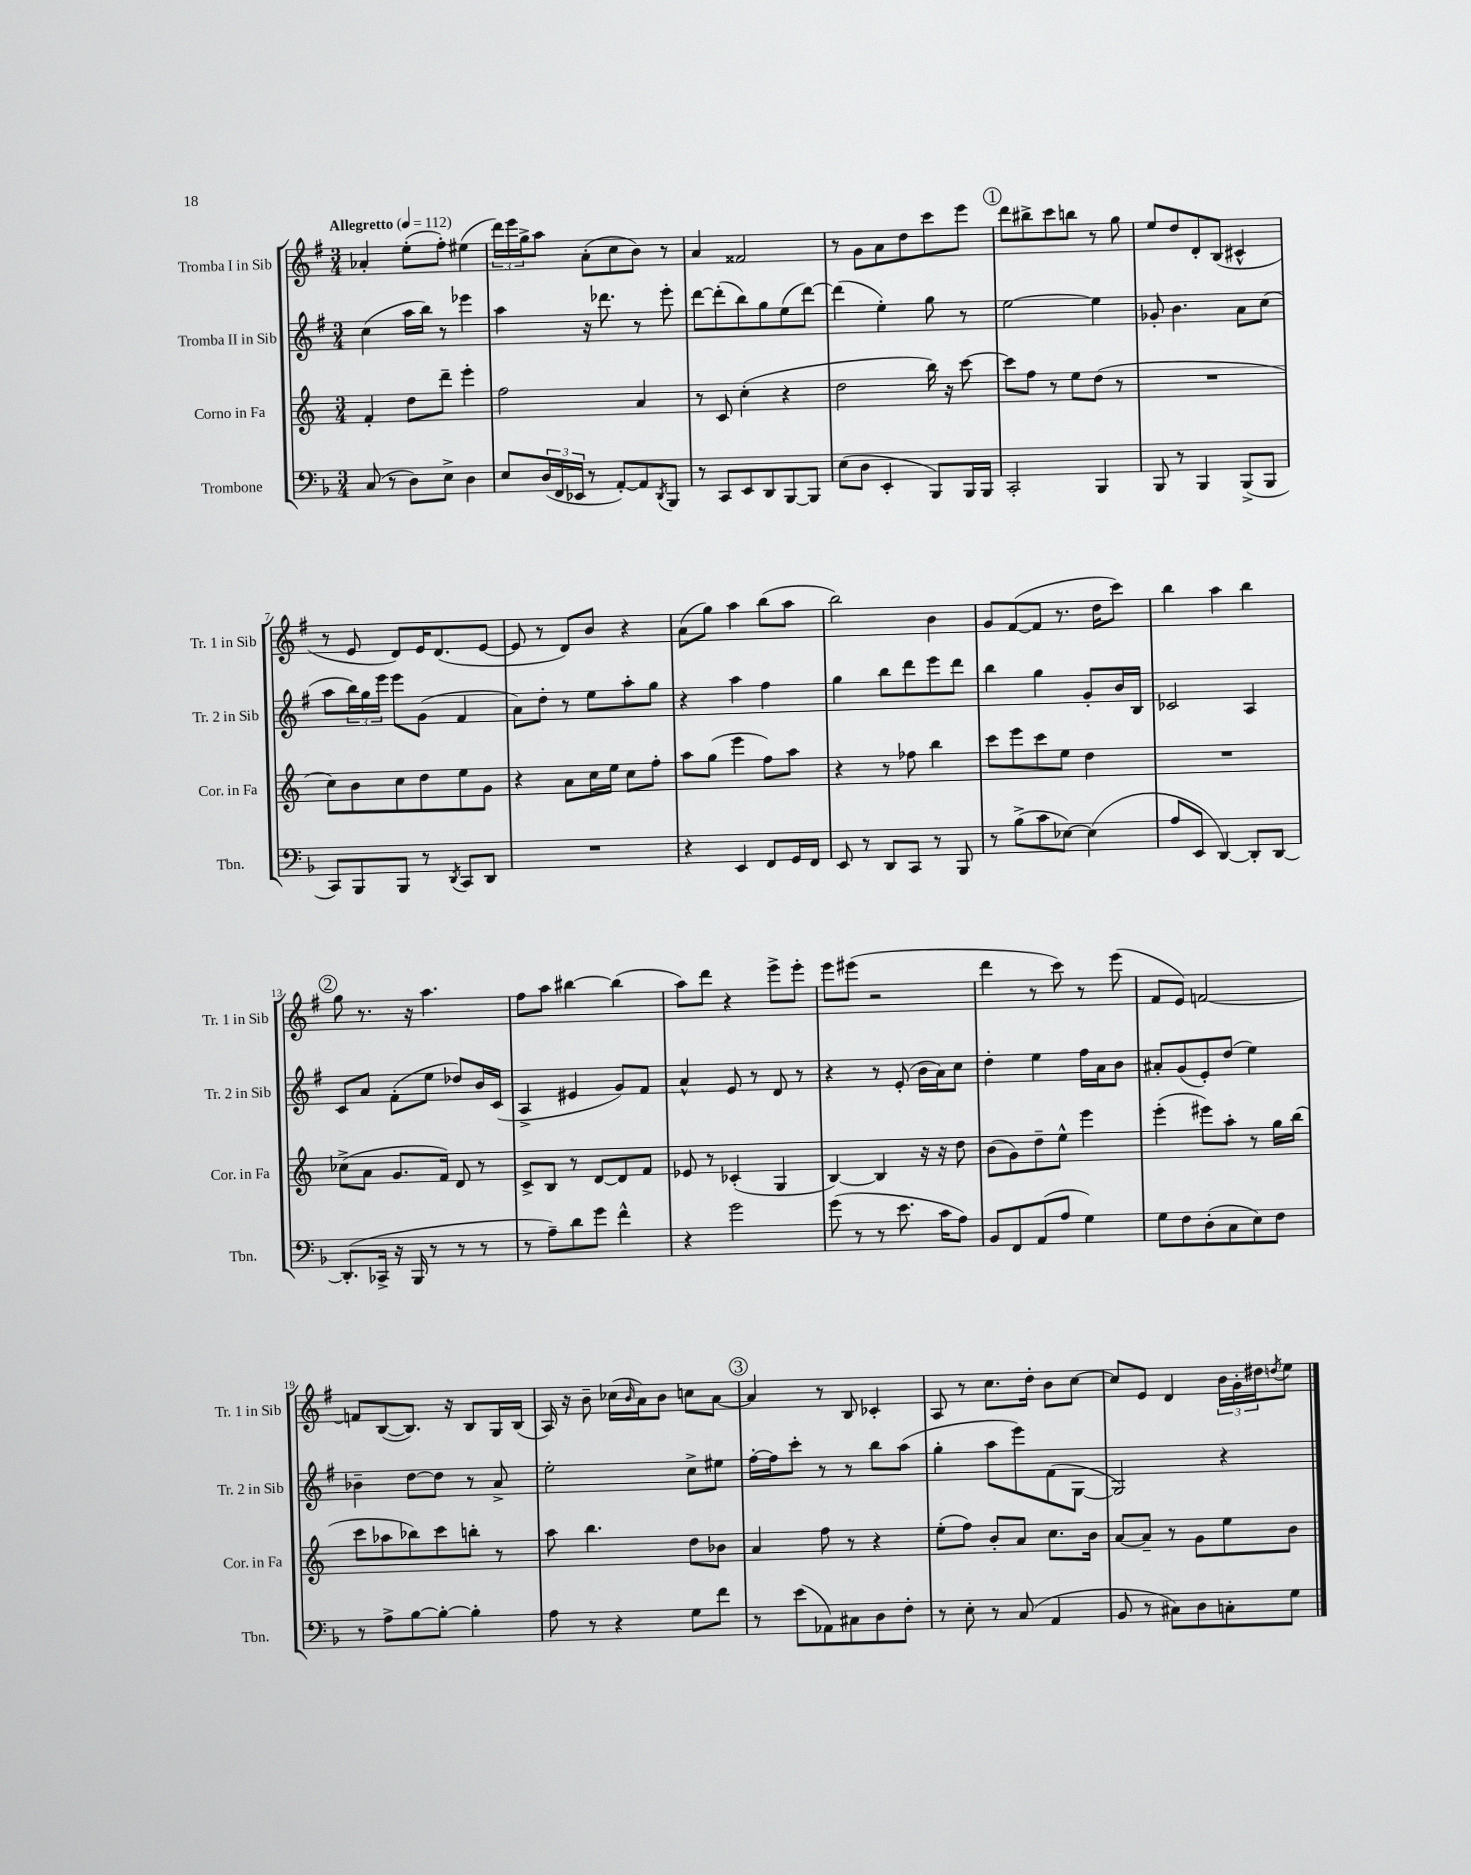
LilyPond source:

<<
\new StaffGroup <<
\new Staff = "s0" \with { instrumentName = "Tromba I in Sib" shortInstrumentName = "Tr. 1 in Sib" } {
    \clef treble \key g \major \numericTimeSignature \time 3/4 \tempo "Allegretto" 4 = 112
    aes'4-. e''8-.( fis''8-.) eis''4( |
    \tuplet 3/2 { d'''16) e'''16 g''16-> } a''8 a'8-.( c''8 b'8) r8 |
    a'4 fisis'2 |
    r8 g'8 a'8 d''8 c'''8 e'''8 |
    \mark \markup { \circle "1" } d'''8 bis''8-> c'''8 b''8 r8 g''8 |
    e''8 d''8 d'8-. b8( cis'4-^ |
    r8 e'8 d'8) e'16 d'8.( e'8~ |
    e'8 r8 d'8) b'8 r4 |
    a'8( g''8) a''4 b''8( a''8 |
    b''2) b'4 |
    g'8 fis'8~( fis'8 r8. d''16 c'''8) |
    b''4 a''4 b''4 |
    \mark \markup { \circle "2" } g''8 r8. r16 a''4. |
    fis''8 a''8 bis''4~ bis''4( |
    a''8) d'''8 r4 e'''8-> e'''8-. |
    e'''8 eis'''8( r2 |
    d'''4 r8 c'''8) r8 e'''8( |
    fis'8 e'8) f'2~ |
    f'8 b8~( b8.) r16 b8 g16 b16( |
    a16) r16 b'8-- ces''16( \grace { b'16 } a'16) b'8 c''8 a'8~ |
    \mark \markup { \circle "3" } a'4 r8 b8 ces'4-. |
    a8 r8 c''8. d''16-. b'8 c''8~ |
    c''8 e'8 d'4 \tuplet 3/2 { b'16 g'16-. dis''16 } \acciaccatura { d''8 } e''8 \bar "|." |
}
\new Staff = "s1" \with { instrumentName = "Tromba II in Sib" shortInstrumentName = "Tr. 2 in Sib" } {
    \clef treble \key g \major \numericTimeSignature \time 3/4
    c''4( a''16 b''16) r8 ees'''4 |
    a''4 r16 des'''8. r8 e'''8-. |
    d'''8~ d'''8-.( b''8) g''8 e''8( d'''8~) |
    d'''4( e''4-.) g''8 r8 |
    \mark \markup { \circle "1" } e''2~ e''4 |
    ges'8-. b'4. a'8 c''8( |
    a''8 \tuplet 3/2 { b''16) g''16 e'''16 } e'''8 g'8( fis'4 |
    a'8) d''8-. r8 e''8 a''8-. g''8 |
    r4 a''4 fis''4 |
    g''4 b''8 d'''8 e'''8 d'''8 |
    b''4 g''4 g'8-. b'16 b16 |
    ces'2 a4 |
    \mark \markup { \circle "2" } c'8 a'8 fis'8-.( e''8 des''8) b'16 c'16( |
    a4-> eis'4 g'8) fis'8 |
    a'4-^ e'8 r8 d'8 r8 |
    r4 r8 e'8-.( b'16 a'16) c''8 |
    d''4-. e''4 fis''16 a'16 b'8 |
    ais'8-. g'8( e'8-.) d''8( e''4) |
    bes'4-- d''8~ d''8 r8 a'8-> |
    e''2-. c''8-> eis''8 |
    \mark \markup { \circle "3" } fis''16~-. fis''16 c'''8-. r8 r8 b''8 a''8( |
    g''4-. a''8 e'''8) fis'8( g8~ |
    g2) r4 \bar "|." |
}
\new Staff = "s2" \with { instrumentName = "Corno in Fa" shortInstrumentName = "Cor. in Fa" } {
    \clef treble \key c \major \numericTimeSignature \time 3/4
    f'4-. d''8 d'''8-- e'''4-. |
    f''2 a'4 |
    r8 c'8 c''4-.( r4 |
    d''2 b''16) r16 c'''8~ |
    \mark \markup { \circle "1" } c'''8 f''8 r8 e''8 d''8( r8 |
    R2. |
    c''8) b'8 c''8 d''8 e''8 g'8 |
    r4 a'8 c''16 e''16 c''8 f''8-. |
    a''8 g''8( e'''4 f''8) a''8 |
    r4 r8 fes''8 b''4 |
    c'''8 e'''8 c'''8 e''8 d''4 |
    R2. |
    \mark \markup { \circle "2" } ces''8->( a'8 g'8. f'16) d'8 r8 |
    c'8-> b8 r8 d'8~ d'8 f'8 |
    ees'8 r8 ces'4-.( g4 |
    b4~) b4 r16 r16 d''8 |
    b'8( g'8) d''8-- e''8-^ e'''4 |
    e'''4-.( eis'''8) a''8-. r8 g''16 b''16( |
    c'''8 aes''8 bes''8) c'''8 b''8-. r8 |
    a''8 b''4. d''8 bes'8 |
    \mark \markup { \circle "3" } a'4 f''8 r8 r4 |
    e''8-.( f''8) b'8-. a'8 c''8. b'16 |
    a'8~ a'8-- r8 g'8 e''8 b'8 \bar "|." |
}
\new Staff = "s3" \with { instrumentName = "Trombone" shortInstrumentName = "Tbn." } {
    \clef bass \key f \major \numericTimeSignature \time 3/4
    c8( r8 d8) e8-> d4 |
    e8 \tuplet 3/2 { d16( f,16 ees,16 } r8 a,8~-.) a,8 \acciaccatura { d,8 } bes,,8 |
    r8 c,8 e,8 d,8 bes,,8~ bes,,8 |
    e8( d8 e,4-. bes,,8) bes,,16 bes,,16 |
    \mark \markup { \circle "1" } c,2-. bes,,4 |
    bes,,8 r8 bes,,4 bes,,8->( bes,,8 |
    c,8) bes,,8 bes,,8 r8 \acciaccatura { d,8 } c,8 d,8 |
    R2. |
    r4 e,4 f,8 g,16 f,16 |
    e,8 r8 d,8 c,8 r8 bes,,8 |
    r8 bes8->( c'8 ees8~) ees4( |
    a8 e,8 d,4~) d,8-. d,8~ |
    \mark \markup { \circle "2" } d,8.-.( ces,16-> r16 bes,,16 r8 r8 r8 |
    r8 a8--) d'8 g'8 f'4-^ |
    r4 g'2 |
    g'8( r8 r8 e'8. c'16 a8) |
    bes,8 f,8 a,8( a8 g4) |
    g8 f8 d8-.( c8 e8) f8 |
    r8 a8-> bes8~ bes8~-. bes4-. |
    a8 r8 r4 g8 f'8 |
    \mark \markup { \circle "3" } r8 e'8( aes,8) cis8 d8 f8-. |
    r8 e8-. r8 c8( a,4 |
    bes,8 r8 cis8) d8 c8-. g8 \bar "|." |
}
>>
>>
